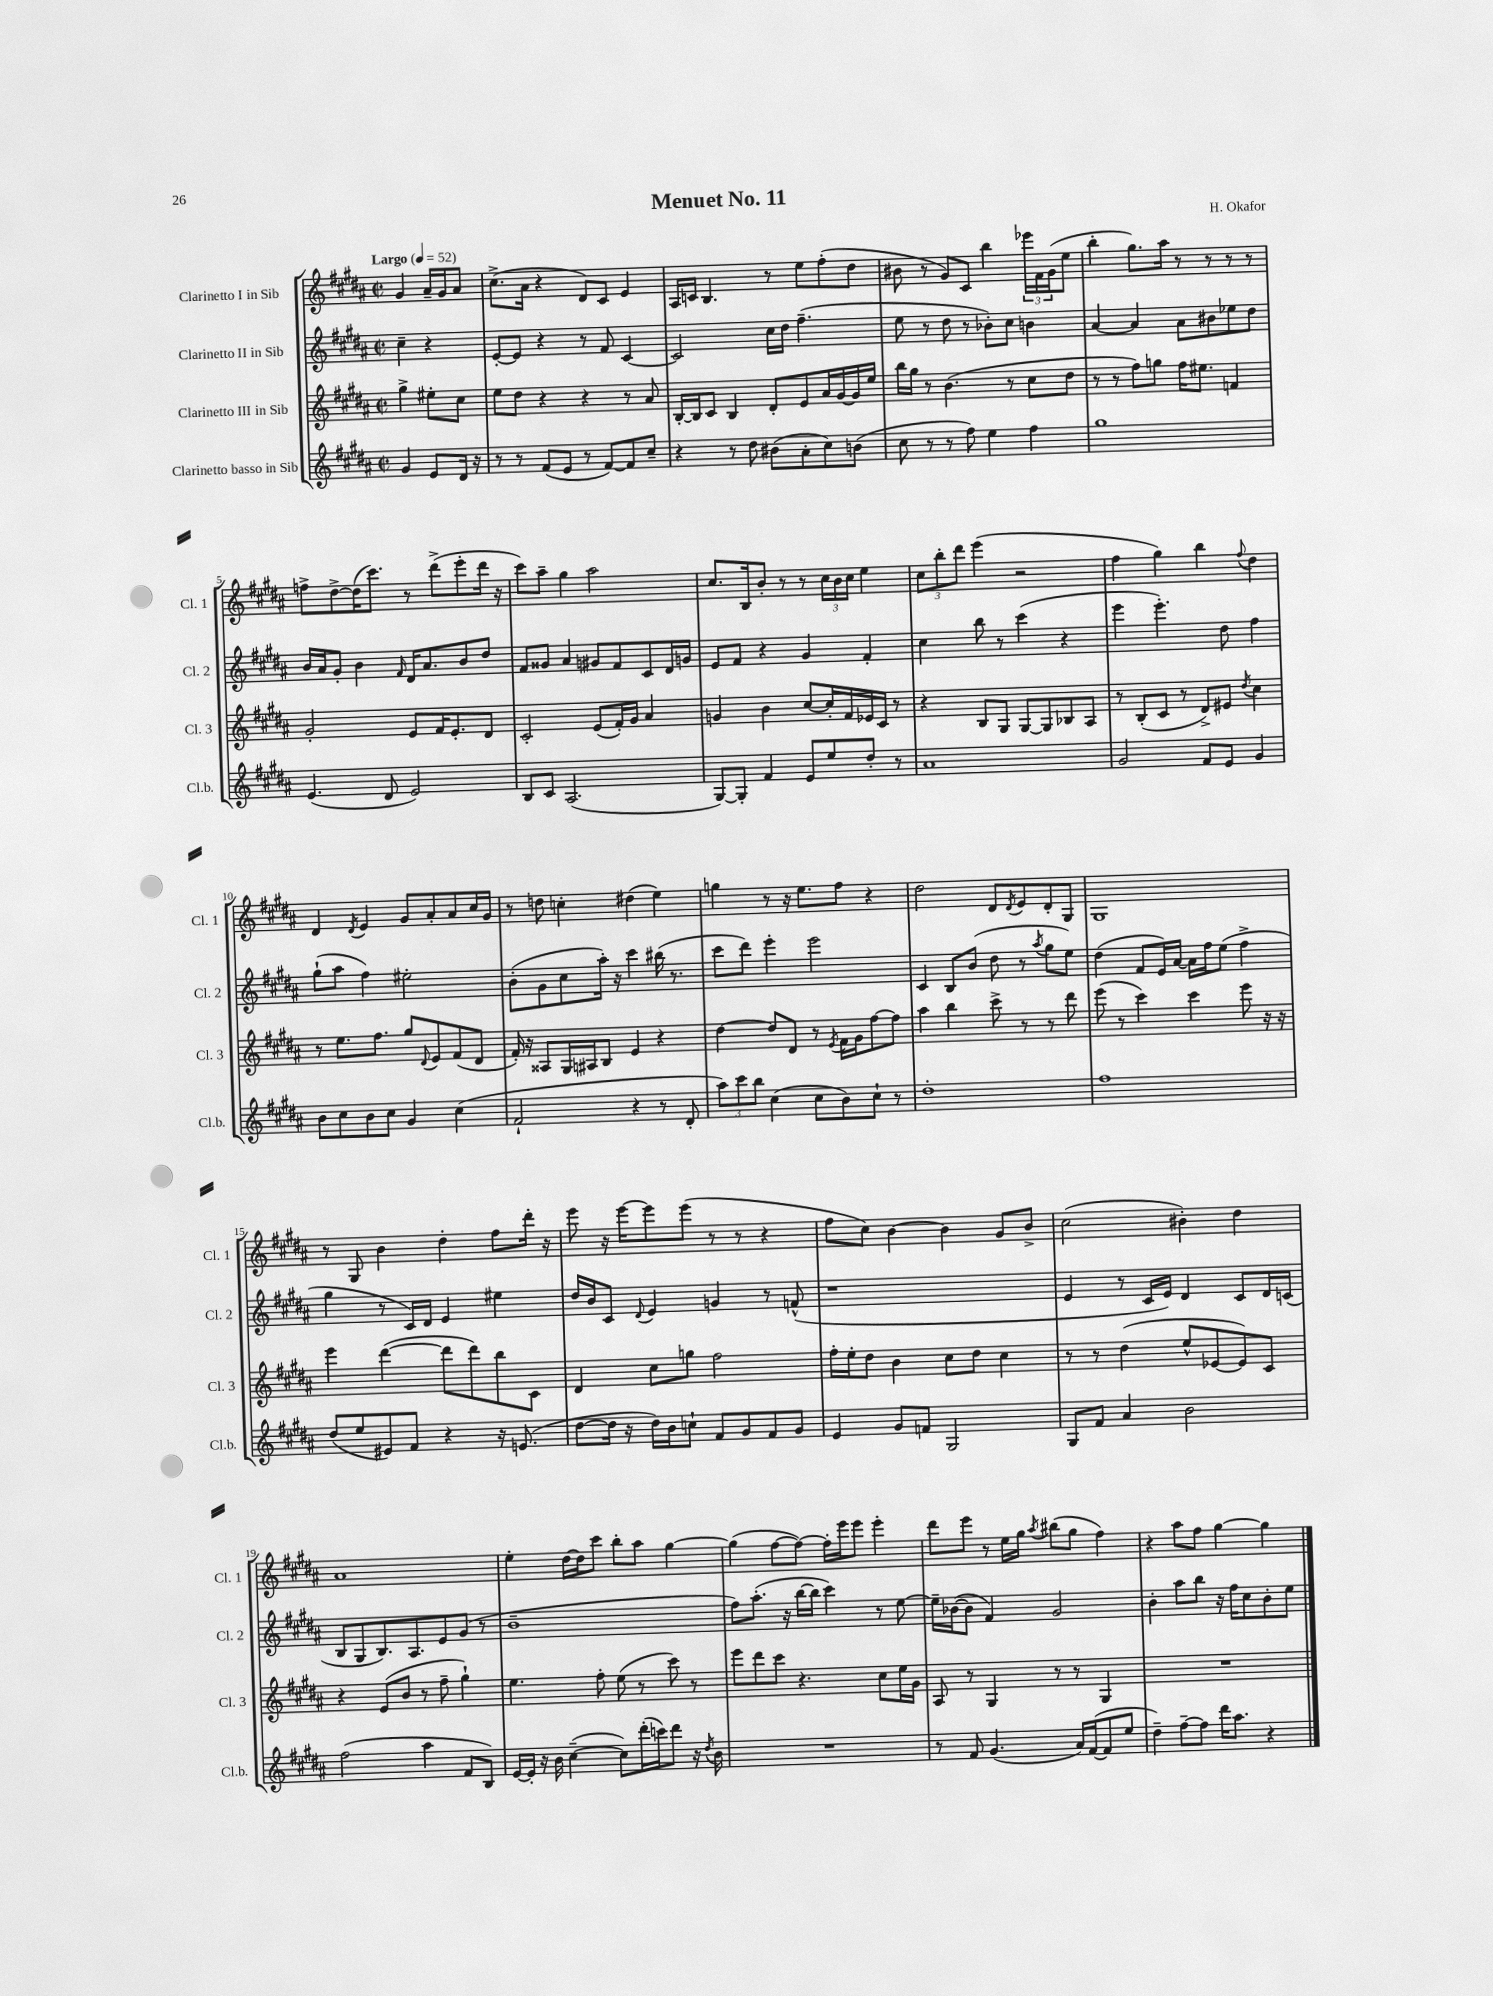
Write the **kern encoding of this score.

**kern	**kern	**kern	**kern
*staff4	*staff3	*staff2	*staff1
*clefG2	*clefG2	*clefG2	*clefG2
*k[f#c#g#d#a#]	*k[f#c#g#d#a#]	*k[f#c#g#d#a#]	*k[f#c#g#d#a#]
*M2/2	*M2/2	*M2/2	*M2/2
*met(c|)	*met(c|)	*met(c|)	*met(c|)
*MM52	*MM52	*MM52	*MM52
4g#/	4gg#^\	4cc#~\	4g#/
8e/L	8ee#'\L	4r	16a#~/LL
.	.	.	16g#/J
16d#/Jk	8cc#\J	.	8a#/J
16r	.	.	.
=	=	=	=
8r	8ee\L	[8e'/L	(8.cc#^\L
8r	8dd#\J	8e/]J	.
.	.	.	16a#\Jk
(8f#/L	4r	4r	4r
8e/J	.	.	.
8r	4r	8r	8d#/L)
[8f#/L)	.	8f#/	8c#/J
8f#/]	8r	[4c#/	4e/
8cc#~/J	8a#/	.	.
=	=	=	=
4r	[16B'/LL	2c#/]	16A#/LL
.	16B/]J	.	16c/JJ
.	8c#/J	.	4.B/
8r	4B/	.	.
8dd#\	.	.	.
(8b#\L	8d#'/L	16cc#\LL	8r
.	.	16dd#\JJ	.
8a#'\	8e/	(4.ff#~\	8ee\L
8cc#\)	16a#/L	.	(8ff#'\
.	[16g#/	.	.
(8b\J	16g#/]	.	8dd#\J
.	16ee/JJ	.	.
=	=	=	=
8cc#\	16bb\LL	8ee\	8b#\
.	16gg#\JJ	.	.
8r	8r	8r	8r
8r	(4.b\	8dd#\	8g#/L)
8ff#\)	.	8r	8c#/J
4ee\	.	8b-'\L)	4bb\
.	8r	8cc#\J	.
4ff#\	8cc#\L	4b\	24eee-\LL
.	.	.	24f#\
.	.	.	(24g#\J
.	8dd#\J	.	8ee\J
=	=	=	=
1gg#	8r	[4a#/	4bb'\
.	8r	.	.
.	8ff#\L)	4a#/]	8.gg#\L)
.	8gg\J	.	.
.	.	.	16aa#\Jk
.	16ff#\LK	8a#\L	8r
.	8.ee#\J	.	.
.	.	8b#\	8r
.	4f/	8ee-\	8r
.	.	8dd#\J	8r
=	=	=	=
(4.e/	2g#'/	16b/LL	8ff^\L
.	.	16a#/J	.
.	.	8g#'/J	[8dd#^\
.	.	4b\	(16dd#\]K
.	.	.	8.ccc#\J)
8d#/	.	.	.
.	.	16qqf#/	.
2e/)	8e/L	16d#/LK	8r
.	.	8.a#/	.
.	16f#/K	.	(8ddd#^\L
.	8.e'/	.	.
.	.	8b/	8eee'\
.	8d#/J	8dd#/J	16ddd#\Jk
.	.	.	16r
=	=	=	=
8B/L	2c#'/	8f#/L	8ccc#\L)
8c#/J	.	8g##/J	8aa#~\J
(2.A#/	.	4a#/	4gg#\
.	(8e/L	8g#/L	2aa#\
.	16f#'/L)	8f#/	.
.	16g#/JJ	.	.
.	4a#/	8c#/	.
.	.	16d#/L	.
.	.	16g/JJ	.
=	=	=	=
[8G#/L)	4g/	8e/L	8.cc#/L
8G#'/]J	.	8f#/J	.
.	.	.	16B/k
4f#/	4b\	4r	8b'/J
.	.	.	8r
8e/L	[8cc#/L	4g#/	8r
8ee/	16cc#'/]L	.	24cc#\LL
.	.	.	24b\
.	16f#/	.	.
.	.	.	24cc#\JJ
8dd#'/J	16e-/	4f#'/	4ee\
.	16c#/JJ	.	.
8r	8r	.	.
=	=	=	=
1a#	4r	4cc#\	12cc#\L
.	.	.	12bb'\
.	.	.	12ddd#\J
.	8B/L	8bb\	(4eee\
.	8G#/J	8r	.
.	[8G#/L	(4ccc#\	2r
.	8G#/]	.	.
.	8B-/	4r	.
.	8A#/J	.	.
=	=	=	=
2g#/	8r	4eee\	4ff#\
.	(8B'/L	.	.
.	8c#/J	4.eee'\)	4gg#\)
.	8r	.	.
8f#/L	8d#^/L)	.	4bb\
8e/J	8e#/J	8dd#\	.
.	8qdd#/	.	8qqff#/
4g#/	4cc#\	4ff#\	4dd#\
=	=	=	=
8b\L	8r	(8gg#`\L	4d#/
8cc#\	8.ee\L	8aa#\J	.
.	.	.	8qd#/
8b\	.	4ff#\)	4e/
.	8.ff#\J	.	.
8cc#\J	.	.	.
4g#/	8gg#/L	2ee#'\	8g#/L
.	8qqd#/	.	.
.	8e/	.	8a#'/
(4cc#\	(8f#/	.	8a#/
.	8d#/J	.	16cc#/L
.	.	.	16g#/JJ
=	=	=	=
2f#`/	16f#'/)	(8b'\L	8r
.	16r	.	.
.	8A##/L	8g#\	8dd\
.	16G#/L	8cc#\	4cc'\
.	16A#/J	.	.
.	8B/J	16aa#'\Jk)	.
.	.	16r	.
4r	4e/	4ccc#\	(4dd#\
8r	4r	(16bb#\	4ee\)
.	.	8.r	.
8d#'/	.	.	.
=	=	=	=
12aa#\L)	[4dd#\	8ccc#\L	4gg\
12ccc#\	.	.	.
.	.	8ddd#\J)	.
12bb\J	.	.	.
(4cc#\	8dd#/]L	4eee'\	8r
.	8d#/J	.	16r
.	.	.	8.ee\L
8cc#\L	8r	2eee\	.
.	8qe/	.	.
8b\)	16f#\LL	.	8ff#\J
.	16g#\J	.	.
8cc#`\J	[8ff#\	.	4r
8r	8ff#\]J	.	.
=	=	=	=
1dd#'	4aa#\	4c#/	2dd#\
.	4bb\	8B/L	.
.	.	(8b/J	.
.	8ccc#^\	8dd#\	8d#/L
.	.	.	8qd#/
.	8r	8r	8e/
.	.	8qaa#/	.
.	8r	8gg#\L	8d#'/
.	8ddd#\	8ee\J)	8G#/J
=	=	=	=
1ff#	(8eee\	(4dd#\	1G#
.	8r	.	.
.	4ccc#\)	8f#/L	.
.	.	16e/L)	.
.	.	[16a#/JJ	.
.	4ccc#\	16a#\]LL	.
.	.	16ff#\J	.
.	.	(8ee\J	.
.	8eee\	4ff#^\	.
.	16r	.	.
.	16r	.	.
=	=	=	=
(8dd#/L	4eee\	4gg#\	8r
8ee/	.	.	8G#/
8e#/)	([4ddd#\	8r	4b\
8f#/J	.	16c#/LL)	.
.	.	16d#/JJ	.
4r	8ddd#\]L	4e/	4dd#'\
.	8ddd#\)	.	.
16r	8bb\	4ee#\	8ff#\L
(8.e/	.	.	.
.	8c#\J	.	16ddd#'\Jk
.	.	.	16r
=	=	=	=
[8dd#\L	4d#/	16dd#/LL	8eee\
.	.	16b/J	.
16dd#\]Jk	.	8c#/J	16r
16r	.	.	[16eee\LK
.	.	8qqd#/	.
16dd#\LL)	8cc#\L	4e/	8eee\]
16b\J	.	.	.
8cc`\J	8gg\J	.	(8eee\J
8f#/L	2ff#\	4g/	8r
8g#/	.	.	8r
8f#/	.	8r	4r
8g#/J	.	(8f^^/	.
=	=	=	=
4e/	16ff#'\LL	1r	8ff#\L
.	16ee'\J	.	.
.	8dd#\J	.	8cc#\J)
8g#/L	4b\	.	[4b\
8f/J	.	.	.
2G#/	8cc#\L	.	4b\]
.	8dd#\J	.	.
.	4cc#\	.	8g#/L
.	.	.	8b^/J
=	=	=	=
8G#/L	8r	4e/	(2cc#\
8f#/J	8r	.	.
4a#/	(4dd#\	8r	.
.	.	16c#/LL	.
.	.	16e/JJ)	.
2b\	8ee^^/L	4d#/	4b#'\)
.	[8e-/	.	.
.	8e-/])	8c#/L	4dd#\
.	8c#/J	16d#/L	.
.	.	(16c/JJ	.
=	=	=	=
(2ff#\	4r	8B/L	1a#
.	.	8G#/	.
.	(8e/L	8.B/)	.
.	8b/J	.	.
.	.	8.A#/	.
4aa#\	8r	.	.
.	8ff#~\	8e/	.
8f#/L	4gg#`\)	(8g#/J	.
8B/J)	.	8r	.
=	=	=	=
[16e/LL	4.ee\	1b~	4ee'\
16e'/]JJ	.	.	.
16r	.	.	.
16b\	.	.	.
([4cc#~\	.	.	[16dd#\LL
.	.	.	16dd#\]J
.	8ff#'\	.	8ccc#\J
8cc#\]L)	(8ee\	.	8bb'\L
(16ddd#'\L	8r	.	8aa#\J
16ccc\J)	.	.	.
8ddd#\J	8ccc#\)	.	[4gg#\
16r	8r	.	.
8qdd#/	.	.	.
16b\	.	.	.
=	=	=	=
1r	8eee\L	8ff#\L)	(4gg#\]
.	8ddd#\	(8.aa#'\J	.
.	8ccc#\J	.	[8ff#\L
.	.	16r	.
.	4.r	[16bb\LL	8ff#\_J)
.	.	16bb\]JJ	.
.	.	4ccc#\)	16ff#'\]LL
.	.	.	16eee\J
.	.	.	8eee\J
.	8cc#\L	8r	4eee'\
.	16ee\L	[8ee\	.
.	16g#\JJ	.	.
=	=	=	=
8r	8A#/	16ee~\]LL	8ddd#\L
.	.	([16b-\J	.
8f#/	8r	8b-\]J	8eee\J
(4.g#/	4G#/	4f#/)	8r
.	.	.	16ee\LL
.	.	.	16gg#\JJ
.	.	.	8qaa#/
.	8r	2g#/	(8bb#\L
16a#/LL)	8r	.	8gg#\J
([16f#/J	.	.	.
8f#/]	4G#/	.	4ff#\)
8ee/J	.	.	.
=	=	=	=
4dd#~\)	1r	4b'\	4r
[8ff#~\L	.	8aa#\L	8aa#\L
8ff#\]J	.	8bb\J	8ff#\J
16ddd#\LK	.	16r	[4gg#\
8.aa#\J	.	16ff#\LK	.
.	.	8cc#\	.
4r	.	8b'\	4gg#\]
.	.	8ee\J	.
==	==	==	==
*-	*-	*-	*-
